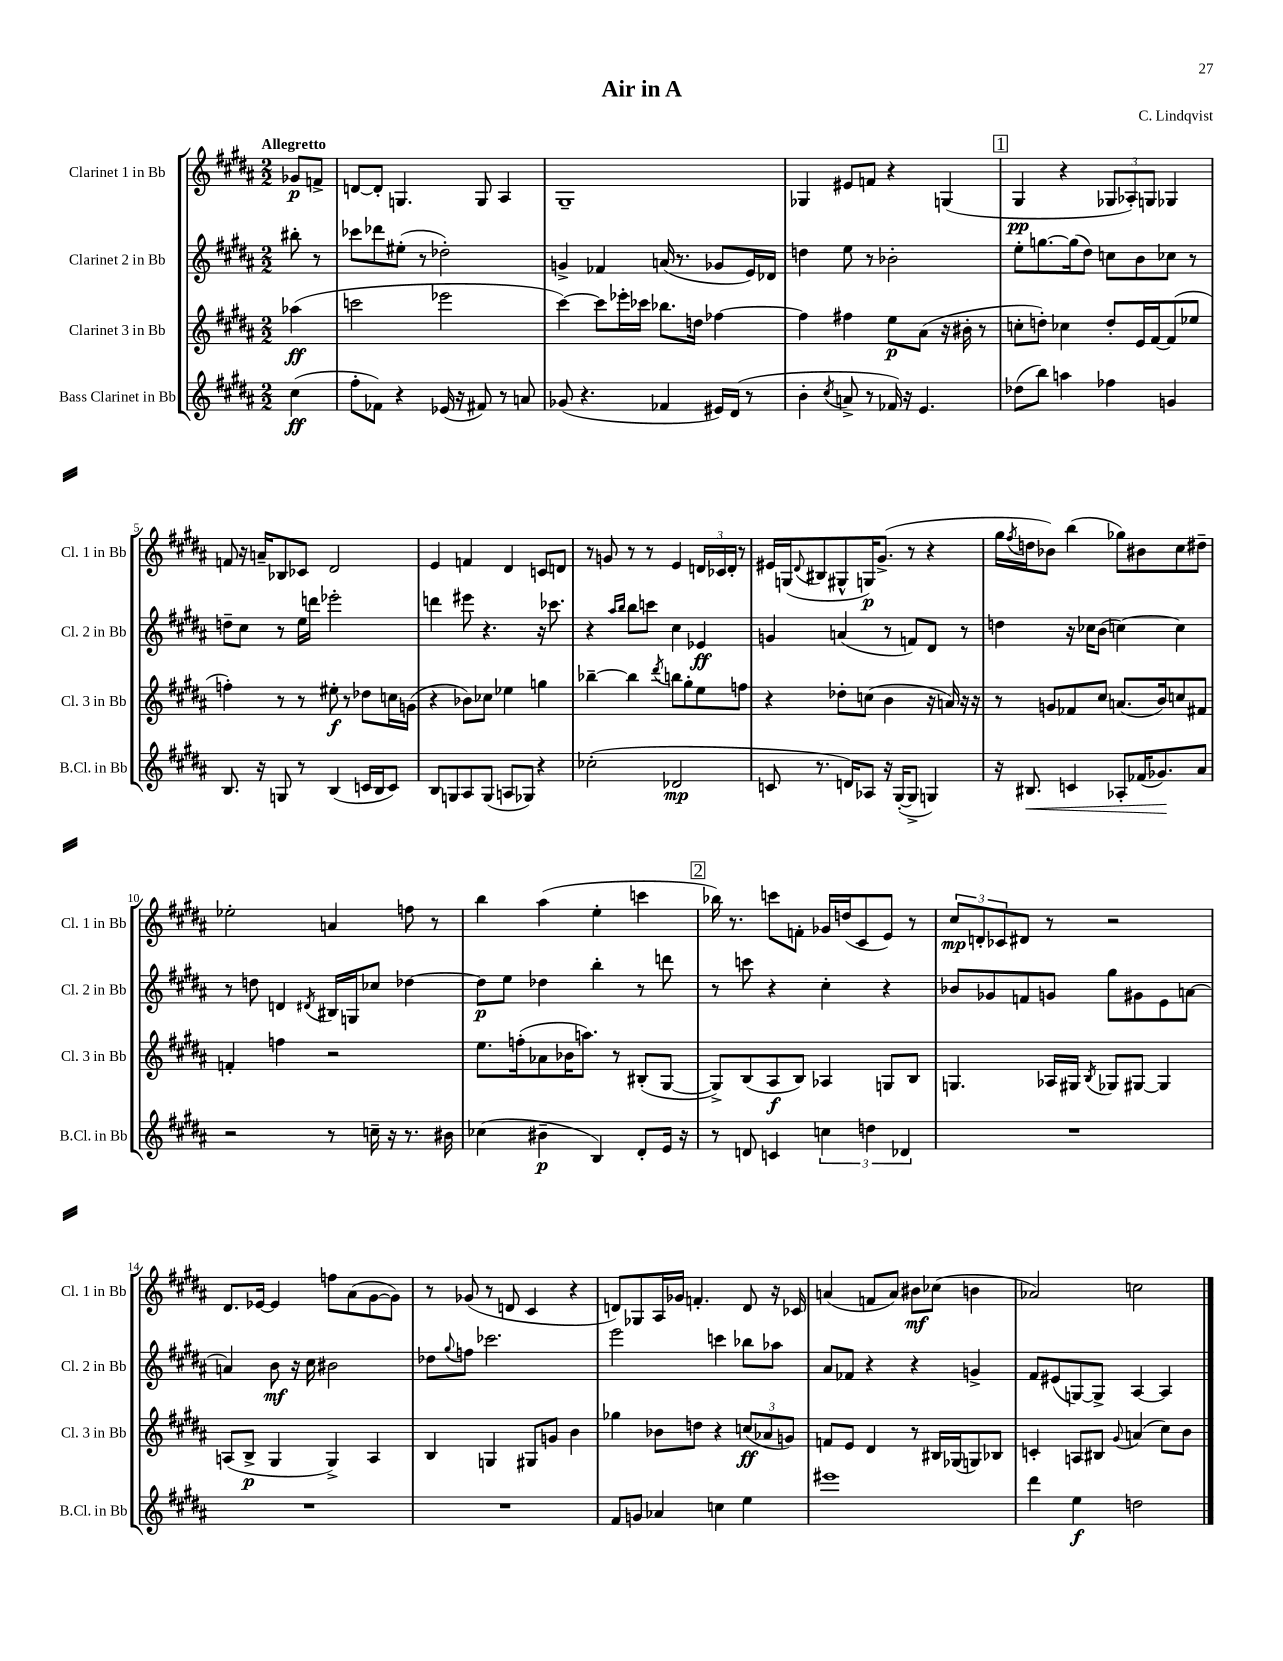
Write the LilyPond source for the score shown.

\header { title = "Air in A" composer = "C. Lindqvist" }
<<
\new StaffGroup <<
\new Staff = "s0" \with { instrumentName = "Clarinet 1 in Bb" shortInstrumentName = "Cl. 1 in Bb" } {
    \clef treble \key b \major \numericTimeSignature \time 2/2 \partial 4 \tempo "Allegretto"
    ges'8\p f'8-> |
    d'8~ d'8-. g4. g8 ais4 |
    gis1-- |
    ges4 eis'8 f'8 r4 g4( |
    \mark \markup { \box "1" } gis4\pp r4 \tuplet 3/2 { ges8 aes8-.) g8 } ges4 |
    f'8 r16 a'16-- bes8 ces'8 dis'2 |
    e'4 f'4 dis'4 c'8 d'8 |
    r8 g'8 r8 r8 e'4 \tuplet 3/2 { d'16 ces'16 d'16-. } r8 |
    eis'16 g16( \appoggiatura { dis'8 } bis8 gis8-^ g16\p) gis'8.->( r8 r4 |
    gis''16 \acciaccatura { fis''8 } d''16 bes'8) b''4( ges''8) bis'8 cis''8 dis''8-- |
    ees''2-. a'4 f''8 r8 |
    b''4 ais''4( e''4-. c'''4 |
    \mark \markup { \box "2" } bes''16) r8. c'''8 f'8-. ges'16 d''16( cis'8 e'8) r8 |
    \tuplet 3/2 { cis''8\mp d'8-. ces'8 } dis'8 r8 r2 |
    dis'8. ees'16~ ees'4 f''8 ais'8( gis'8~ gis'8) |
    r8 ges'8( r8 d'8 cis'4 r4 |
    d'8) ges8 ais16 ges'16 f'4.-. d'8 r16 ces'16 |
    a'4( f'8 a'8) bis'8\mf ces''8( b'4 |
    aes'2) c''2 \bar "|." |
}
\new Staff = "s1" \with { instrumentName = "Clarinet 2 in Bb" shortInstrumentName = "Cl. 2 in Bb" } {
    \clef treble \key b \major \numericTimeSignature \time 2/2 \partial 4
    bis''8-. r8 |
    ces'''8 des'''8 eis''8-.( r8 des''2-.) |
    g'4-> fes'4 a'16( r8. ges'8 e'16) des'16 |
    d''4 e''8 r8 bes'2-. |
    \mark \markup { \box "1" } e''8-. g''8.~ g''16( dis''8) c''8 b'8 ces''8 r8 |
    d''8-- cis''8 r8 e''16 d'''16 ees'''2-. |
    d'''4 eis'''8 r4. r16 ces'''8. |
    r4 \grace { ais''16 b''16 } b''8 c'''8 cis''4 ees'4\ff |
    g'4 a'4( r8 f'8) dis'8 r8 |
    d''4 r16 ces''16 b'8( c''4~) c''4 |
    r8 d''8 d'4 \acciaccatura { dis'8 } bis16 g16 ces''8 des''4~ |
    des''8\p e''8 des''4 b''4-. r8 d'''8 |
    \mark \markup { \box "2" } r8 c'''8 r4 cis''4-. r4 |
    bes'8 ges'8 f'8 g'8 gis''8 gis'8 e'8 a'8~ |
    a'4 b'8\mf r16 cis''16 bis'2 |
    des''8 \appoggiatura { gis''8 } f''8 ces'''2. |
    e'''2 c'''4 bes''8 aes''8 |
    ais'8 fes'8 r4 r4 g'4-> |
    fis'8 eis'8( g8~) g8-> ais4~ ais4 \bar "|." |
}
\new Staff = "s2" \with { instrumentName = "Clarinet 3 in Bb" shortInstrumentName = "Cl. 3 in Bb" } {
    \clef treble \key b \major \numericTimeSignature \time 2/2 \partial 4
    aes''4\ff( |
    c'''2 ees'''2 |
    cis'''4~) cis'''8 ees'''16-. ces'''16 bes''8. d''16 fes''4~ |
    fes''4 fis''4 e''8\p ais'8( r16 bis'16-. r8 |
    \mark \markup { \box "1" } c''8-. d''8-.) ces''4 d''8-. e'16 fis'16~ fis'8( ees''8 |
    f''4-.) r8 r8 eis''8-.\f r8 des''8 c''16 g'16( |
    r4 bes'8) ces''8 ees''4 g''4 |
    bes''4~-- bes''4 \acciaccatura { dis'''8 } b''8 gis''8-. e''8 f''8 |
    r4 des''8-. c''8( b'4 r16 a'16) r16 r16 |
    r8 g'8 fes'8 cis''8 a'8.( b'16) c''8 fis'8 |
    f'4-. f''4 r2 |
    e''8. f''16-.( aes'8 bes'16 a''8.) r8 bis8-.( gis8~ |
    \mark \markup { \box "2" } gis8->) b8( ais8\f b8) aes4 g8 b8 |
    g4. aes16 gis16 \acciaccatura { b8 } ges8 gis8~ gis4 |
    a8( b8->\p gis4 gis4->) a4 |
    b4 g4 gis8 g'8 b'4 |
    ges''4 bes'8 d''8 r4 \tuplet 3/2 { c''8\ff( aes'8 g'8) } |
    f'8 e'8 dis'4 r8 bis16 ges16( g8) bes8 |
    c'4-. a8 bis8 \appoggiatura { gis'8 } a'4( cis''8) b'8 \bar "|." |
}
\new Staff = "s3" \with { instrumentName = "Bass Clarinet in Bb" shortInstrumentName = "B.Cl. in Bb" } {
    \clef treble \key b \major \numericTimeSignature \time 2/2 \partial 4
    cis''4\ff( |
    fis''8-. fes'8) r4 ees'16( r16 fis'8) r8 a'8 |
    ges'8( r4. fes'4 eis'16) dis'16( r8 |
    b'4-. \acciaccatura { cis''8 } a'8-> r8 fes'16) r16 e'4. |
    \mark \markup { \box "1" } des''8( b''8) a''4 fes''4 g'4 |
    b8. r16 g8 r8 b4( c'16 b16 c'8) |
    b8 g8 ais8 g8( a8 ges8) r4 |
    ces''2-.( des'2\mp |
    c'8 r8. d'16) aes8 r16 gis16~-.( gis8-> g4) |
    r16 bis8.\< c'4 aes8-. fes'16( ges'8.\!) ais'8 |
    r2 r8 c''16-- r16 r8. bis'16 |
    ces''4( bis'4--\p b4) dis'8-. e'16 r16 |
    \mark \markup { \box "2" } r8 d'8 c'4 \tuplet 3/2 { c''4 d''4 des'4 } |
    R1 |
    R1 |
    R1 |
    fis'8 g'8 aes'4 c''4 e''4 |
    eis'''1 |
    dis'''4 e''4\f d''2 \bar "|." |
}
>>
>>
